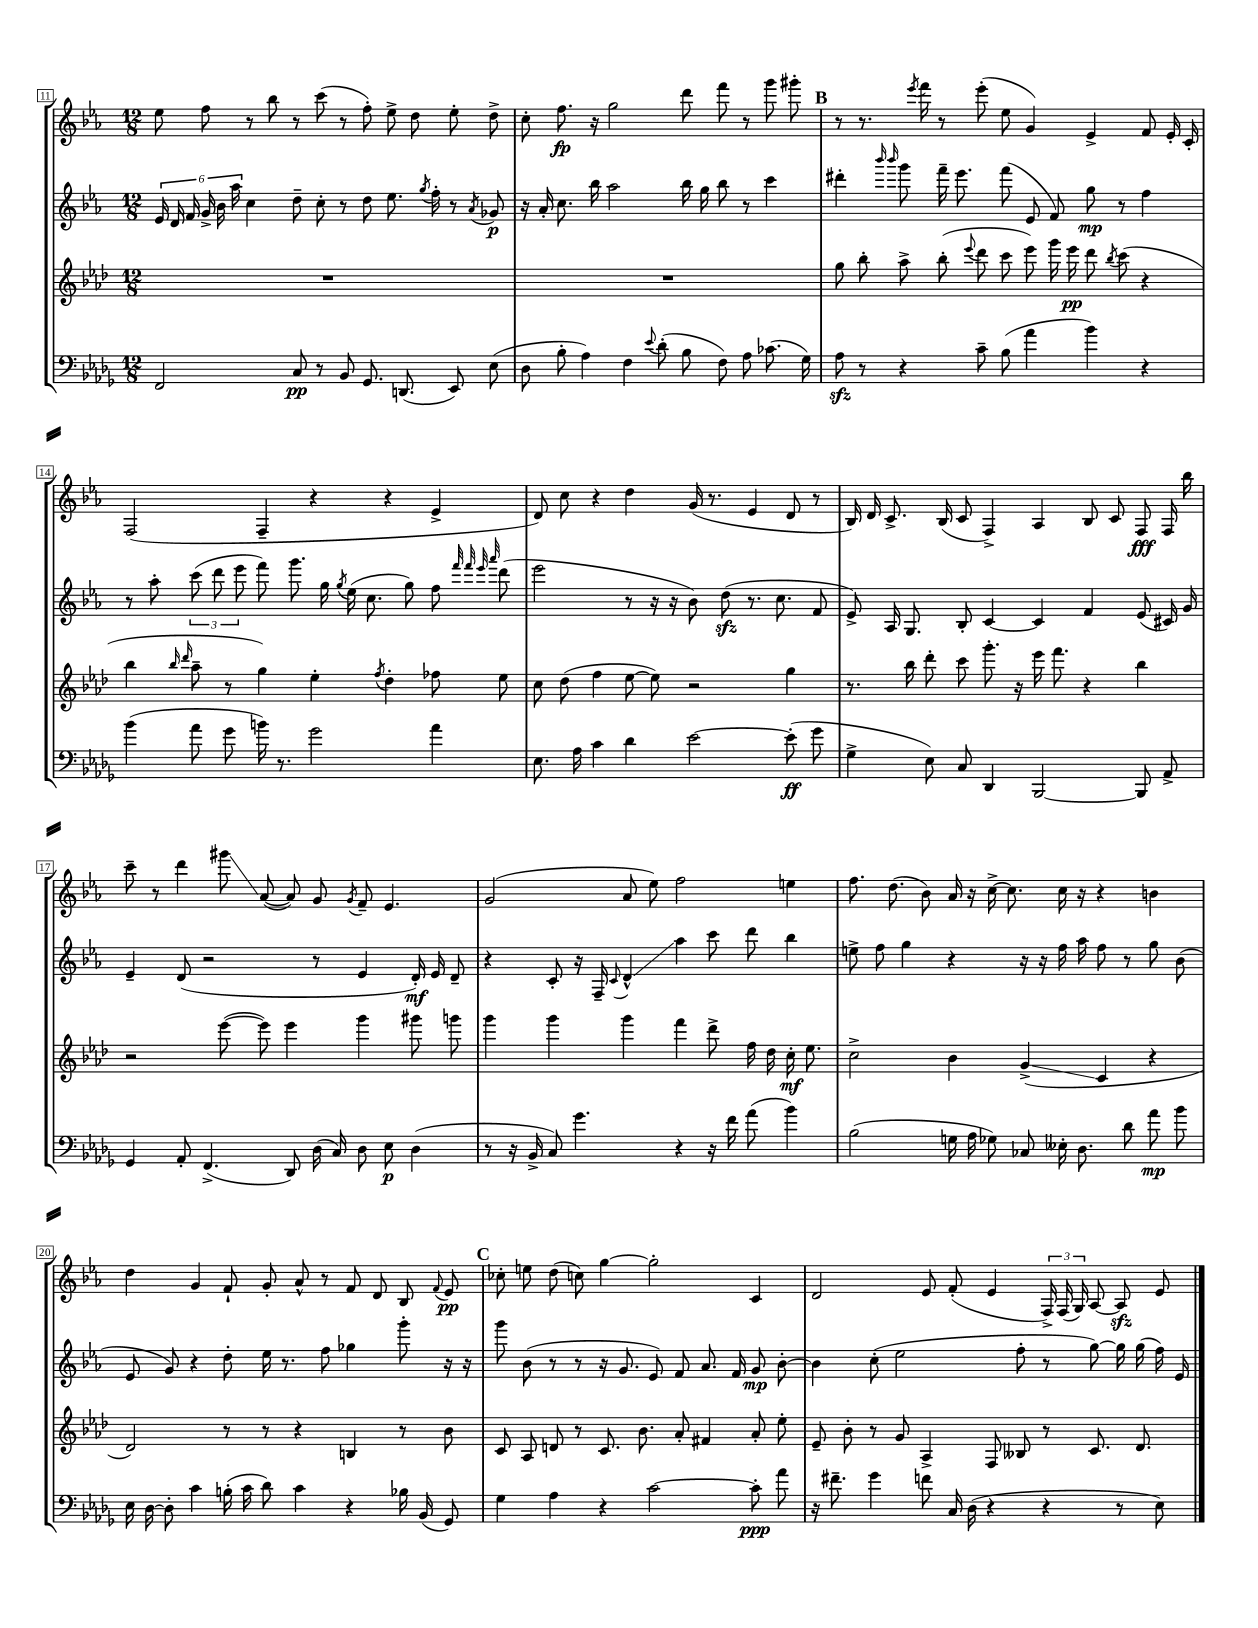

**kern	**kern	**kern	**kern
*staff4	*staff3	*staff2	*staff1
*clefF4	*clefG2	*clefG2	*clefG2
*k[b-e-a-d-g-]	*k[b-e-a-d-]	*k[b-e-a-]	*k[b-e-a-]
*M12/8	*M12/8	*M12/8	*M12/8
2FF	1.r	24e-	8ee-
.	.	24d	.
.	.	24f	.
.	.	24g^	8ff
.	.	24b-	.
.	.	24aa-	.
.	.	4cc	8r
.	.	.	8bb-
8C	.	8dd~	8r
8r	.	8cc'	(8ccc
8BB-	.	8r	8r
8.GG-	.	8dd	8ff')
.	.	8.ee-	8ee-^
(8.DD	.	.	.
.	.	.	8dd
.	.	8qgg	.
.	.	16ff'	.
8EE-)	.	8r	8ee-'
.	.	8qa-	.
(8E-	.	8g-	8dd^
=	=	=	=
8D-	1.r	16r	8cc'
.	.	16a-'	.
8B-'	.	8.cc	8.ff
4A-)	.	.	.
.	.	16bb-	16r
.	.	2aa-	2gg
4F	.	.	.
8qqe-	.	.	.
(8d-'	.	.	.
8B-	.	16bb-	8ddd
.	.	16gg	.
8F)	.	8bb-	8fff
8A-	.	8r	8r
(8.c-	.	4ccc	8ggg
.	.	.	8ggg#'
16G-)	.	.	.
=	=	=	=
8A-	8gg	4ddd#'	8r
8r	8bb-'	.	8.r
.	.	16qqbbb-	.
.	.	16qqbbb-	.
4r	8aa-^	8ggg	.
.	.	.	8qeee-
.	.	.	16fff
.	(8bb-'	16fff~	8r
.	.	8.eee-	.
.	8qqeee-	.	.
8c~	8ddd-	.	(8eee-'
(8B-	8ccc	(8fff	8ee-
4a-	8eee-)	8e-	4g)
.	16ggg	8f)	.
.	16eee-	.	.
4b-)	8ddd-	8gg	4e-^
.	8qbb-	.	.
.	(8ccc	8r	.
4r	4r	4ff	8f
.	.	.	16e-'
.	.	.	16c'
=	=	=	=
(4b-	4bb-	8r	(2F
.	.	8aa-'	.
.	16qqbb-	.	.
.	16qqddd-	.	.
8a-	8aa-~	(12ccc	.
.	.	12ddd	.
8g-	8r	.	.
.	.	12eee-	.
16b)	4gg)	8fff)	4F~
8.r	.	.	.
.	.	8.ggg	.
2g-	4ee-'	.	4r
.	.	16gg	.
.	.	8qgg	.
.	.	(16ee-	.
.	.	8.cc	.
.	8qff	.	.
.	4dd-'	.	4r
.	.	8gg)	.
4a-	8ff-	8ff	4e-^
.	.	32qqfff	.
.	.	32qqfff	.
.	.	32qqeee-	.
.	.	32qqaaa-	.
.	8ee-	(8ddd	.
=	=	=	=
8.E-	8cc	2eee-	8d)
.	(8dd-	.	8cc
16A-	.	.	.
4c	4ff	.	4r
4d-	[8ee-	8r	4dd
.	8ee-])	16r	.
.	.	16r	.
[2e-	2r	8b-)	(16g
.	.	.	8.r
.	.	(8dd	.
.	.	8.r	4e-
.	.	8.cc	.
(8e-']	4gg	.	8d
8g-	.	8f	8r
=	=	=	=
4G-^	8.r	8e-^)	16B-)
.	.	.	16d
.	.	16A-	8.c^
.	16bb-	8.G	.
8E-)	8ddd-'	.	.
.	.	.	(16B-
8C	8ccc	8B-'	8c
4DD-	8.ggg'	[4c	4F^)
.	16r	.	.
[2BBB-	16eee-	4c]	4A-
.	8.fff	.	.
.	4r	4f	8B-
.	.	.	8c
8BBB-]	4bb-	(8e-	8F
8AA-^	.	16c#)	16F
.	.	16g	16bb-
=	=	=	=
4GG-	2r	4e-~	8ccc~
.	.	.	8r
8AA-'	.	(8d	4ddd
(4.FF^	.	2r	.
.	([8eee-	.	8ggg#
.	8eee-])	.	([8a-
8DD-)	4eee-	.	8a-])
(16D-	.	8r	8g
16C)	.	.	.
.	.	.	8qg
8D-	4ggg	4e-	8f~
8E-	.	.	4.e-
(4D-	8ggg#	16d')	.
.	.	16e-	.
.	8ggg	8d~	.
=	=	=	=
8r	4ggg	4r	(2g
16r	.	.	.
16BB-^	.	.	.
8C)	4ggg	8c'	.
4.g-	.	16r	.
.	.	16F~	.
.	.	8qqc	.
.	4ggg	4d^^	8a-
.	.	.	8ee-)
4r	4fff	4aa-	2ff
16r	8ddd-^	8ccc	.
16f	.	.	.
(8a-	16ff	8ddd	.
.	16dd-	.	.
4b-)	16cc'	4bb-	4ee
.	8.ee-	.	.
=	=	=	=
(2B-	2cc^	8ee^	8.ff
.	.	8ff	.
.	.	.	(8.dd
.	.	4gg	.
.	.	.	8b-)
16G	4b-	4r	16a-
16A-	.	.	16r
8G-)	.	.	[16cc^
.	.	.	8.cc]
8C-	(4g^	16r	.
.	.	16r	.
16E--'	.	16ff	16cc
8.D-	.	16aa-	16r
.	4c	8ff	4r
8d-	.	8r	.
8a-	4r	8gg	4b
8b-	.	(8b-	.
=	=	=	=
16E-	2d-)	8e-	4dd
[16D-	.	.	.
8D-']	.	8g)	.
4c	.	4r	4g
(16B'	8r	8dd'	8f`
16c	.	.	.
8d-)	8r	16ee-	8g'
.	.	8.r	.
4c	4r	.	8a-^^
.	.	8ff	8r
4r	4B	4gg-	8f
.	.	.	8d
16B-	8r	8ggg'	8B-
(16BB-	.	.	.
.	.	.	8qqf
8GG-)	8b-	16r	8e-
.	.	16r	.
=	=	=	=
4G-	8c	8ggg	8cc-'
.	8A-	(8b-	8ee
4A-	8d	8r	(8dd
.	8r	8r	8cc)
4r	8.c	16r	[4gg
.	.	8.g	.
.	8.b-	.	.
[2c	.	8e-)	2gg']
.	8a-'	8f	.
.	4f#	8.a-	.
.	.	16f	.
8c']	8a-'	8g	4c
8a-	8ee-'	[8b-'	.
=	=	=	=
16r	8e-~	4b-]	2d
8.f#~	.	.	.
.	8b-'	.	.
4g-	8r	(8cc'	.
.	8g	2ee-	.
8f	4A-^	.	8e-
16C	.	.	(8f'
(16D-	.	.	.
4r	8F	.	4e-
.	8B--	8ff'	.
4r	8r	8r	24F^)
.	.	.	(24F
.	.	.	24G)
.	8.c	[8gg)	[8A-
8r	.	16gg]	8A-]
.	8.d-	(16gg	.
8E-)	.	16ff)	8e-
.	.	16e-	.
==	==	==	==
*-	*-	*-	*-
